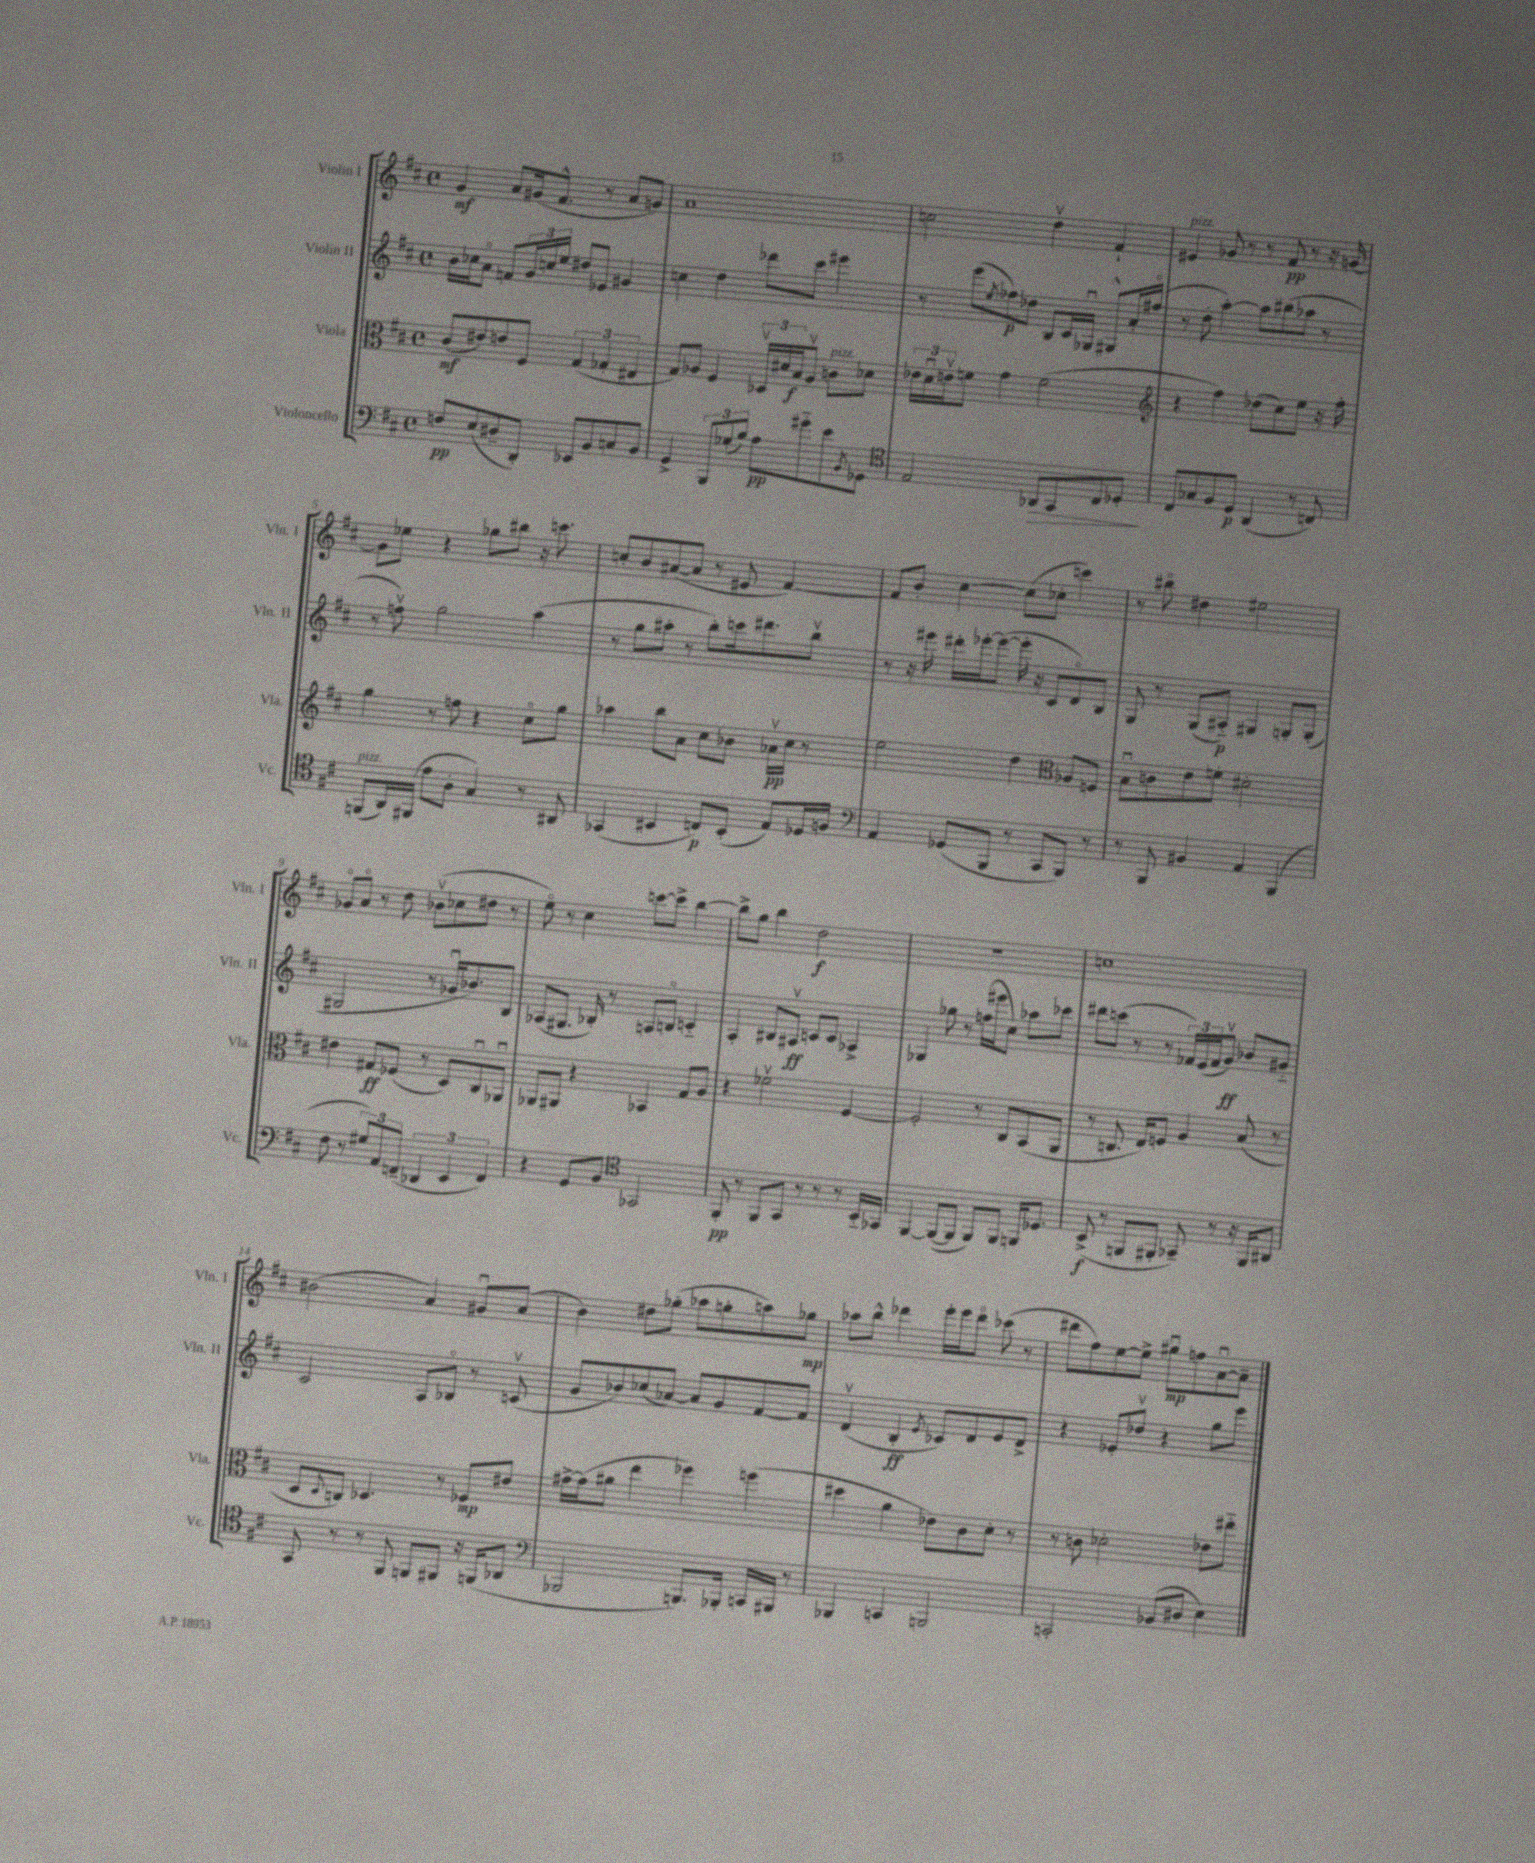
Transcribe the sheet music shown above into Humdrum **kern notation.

**kern	**kern	**kern	**kern
*staff4	*staff3	*staff2	*staff1
*clefF4	*clefC3	*clefG2	*clefG2
*k[f#c#]	*k[f#c#]	*k[f#c#]	*k[f#c#]
*M4/4	*M4/4	*M4/4	*M4/4
*met(c)	*met(c)	*met(c)	*met(c)
8F	(8c#	16b	4g
.	.	16cc-	.
(8E	8e#)	8ao	.
8D#~	8e	8f	8a
8DD')	8F#	24g	(16g#
.	.	24cc	.
.	.	.	8.f#^^
.	.	24ee	.
8EE-	(6G	8dd#	.
8BB	.	8e-	8r
.	6G-'	.	.
8C	.	4g#	8a
.	6E#	.	.
8BB	.	.	8g)
=	=	=	=
4GG^	8G)	4cc	1a
.	8A-	.	.
12BBB	4F#	4dd	.
(12G-'	.	.	.
12B)	.	.	.
8A	24D-v	8ddd-	.
.	24d#	.	.
.	24B	.	.
8g#'~	8A-v	8ccc#	.
8e	8c	4eee#	.
8qBB	.	.	.
8GG-	8d-	.	.
=	=	=	=
*clefC4	*	*	*
2E	24e-	8r	2cc
.	24du	.	.
.	24ev	.	.
.	8f	(8eee	.
.	.	8qee	.
.	4g	8ff-)	.
.	.	8dd-	.
8AA-	(2f	8B	4ddv
8GG	.	16c#	.
.	.	16G-u	.
8C#	.	8G#^^	4f#`
8D-'	.	16a'	.
.	.	(16ff#o	.
=	=	=	=
*	*clefG2	*	*
8C#	4r	8r	4e#
8G-	.	8dd'	.
8F#	4ff#)	[4aa')	8g-
8D	.	.	8r
(4AA	(8dd-	8aa]	8r
.	8cc#)	(8bb#	8f#
8r	8ee	8aa-	8r
8C)	16r	8r	16r
.	16ff#'	.	[16g
=	=	=	=
(8FF	4gg	8r	8g]
16AA)	.	8ffv)	8ee-
(16FF#	.	.	.
8e	8r	2gg	4r
8A'	8ff	.	.
4G)	4r	.	8gg-
.	.	.	8bb#
8r	8cc#o	(4aa	16r
.	.	.	8.ccc
8AA#	8gg	.	.
=	=	=	=
(4GG-	4aa-	8r	8cc'
.	.	8gg	8b
4BB#	8bb	8aa#'	([8a#
.	8a	8r	8a#]
8C)	8cc#	8bb')	8r
(8BB#'	8b-	16ccc	8e#
.	.	8.ddd#	.
8E)	16a-v	.	[4f#)
.	16cc#	.	.
16D-	8r	8bbv	.
16F	.	.	.
=	=	=	=
*clefF4	*	*	*
4AA	2ee	8r	8f#]
.	.	16r	8b'
.	.	16eee#	.
(8GG-	.	16ddd#'	[4cc#
.	.	[16eee-'	.
8BBB	.	(8eee-_	.
8r	4dd	16eee-']	(8cc#]
.	.	16r	.
8CC#	.	8c#	8cc-'
*	*clefC3	*	*
8BBB)	8A-	8do)	4ccc)
8r	8F	8B	.
=	=	=	=
8r	8Bu	8G	8r
8BBB	8c	8r	8bb#o
4BB#	8e	(8G	4dd#
.	8f'	8A#'~)	.
4AA	2d#'	4G#	2ee#
(4BBB	.	8G'	.
.	.	(8G'	.
=	=	=	=
8F#	4e#	2G#	8g-o
8r	.	.	8ao
12G#)	8G#	.	8r
12AA	.	.	.
.	(8F-	.	8dd
(12FF~	.	.	.
6DD-	8r	8r	(8b-v
.	8D)	16g-u	8cc-
6EE	.	.	.
.	.	8.b-)	.
.	8C#u	.	8dd#
6FF)	.	.	.
.	8AA-u	8B	8r
=	=	=	=
4r	8AA-	(8A-	8eeo)
.	8AA#	8.G#	8r
8GG	4r	.	4cc#
.	.	16B-')	.
8BB	.	8r	.
*clefC4	*	*	*
2GG-	4BB-	8A	[8ccc
.	.	8Bo	8ccc^]
.	8G	4c'~	[4bb
.	8A	.	.
=	=	=	=
8FF#'	4r	4A'	8bb^]
8r	.	.	8gg
8FF#	2f-v	8B#	4bb
8GG	.	8A#v	.
8r	.	8c	2dd
8r	.	8c	.
8r	[4F#	4A-^	.
16BB'~	.	.	.
16GG-	.	.	.
=	=	=	=
[4FF#	2F#']	4G-	1r
(8FF#_	.	8gg-	.
8FF#]	.	8r	.
8FF#)	8r	(16ff	.
.	.	16eee#	.
8FF#	8C#	8cc#)	.
16FF	(8BB	8aa-	.
8.D-	.	.	.
.	8AA	8ccc-	.
=	=	=	=
(8BB^	8r	8ddd#	1cc
8r	8.C	(8ccc	.
8FF	.	8r	.
.	16E)	.	.
8FF#'	8F	8r	.
8GG-~)	4A	24f-)	.
.	.	(24e	.
.	.	24f-	.
8r	.	8gv)	.
16r	(8B	8b-	.
16FF#	.	.	.
8AA#	8r	8g#'~	.
=	=	=	=
8GG	8D	2c#	(2b#
.	8qqD	.	.
8r	8C)	.	.
8r	4.D-	.	.
8FF#	.	.	.
8FF	.	8A	4a)
8FF#	8r	8B-o	.
16r	8F-	8r	8g#u
(16FF	.	.	.
8AA-	8e#	(8cv	(8a
=	=	=	=
*clefF4	*	*	*
2BBB-	[16g#^	8g	4b)
.	(16g#]	.	.
.	8a#	8b-)	.
.	4ee	(8cc-	8dd#
.	.	[8a-)	(8gg-'
8.BBB)	4ff-)	8a-]	8aa-
.	.	8g	8gg'
16BBB-'	.	.	.
16CC	(4ff	[8f#	8aa)
16BBB#	.	.	.
8r	.	8f#]	8gg-
=	=	=	=
4BBB-	4dd#	(4dv	8aa-
.	.	.	8bb^^
4CC	4a	4B'	4ddd-
.	.	8qe	.
2BBB	8e-)	8c-)	16eee'
.	.	.	16eee
.	8c#	8d	8ddd-o
.	8d'	8e	(8ccc-
.	8r	8d^	8r
=	=	=	=
2CC'	8r	4r	8ddd#
.	8c	.	8ff#)
.	2d-'	8e-'	[8ee
.	.	8dd-v	8ee^]
(8BB-	.	4r	8gg#u
8D#	.	.	8ff
4E)	8e-	8gg	[8au
.	8ee#'~	8eee	8a~]
==	==	==	==
*-	*-	*-	*-
